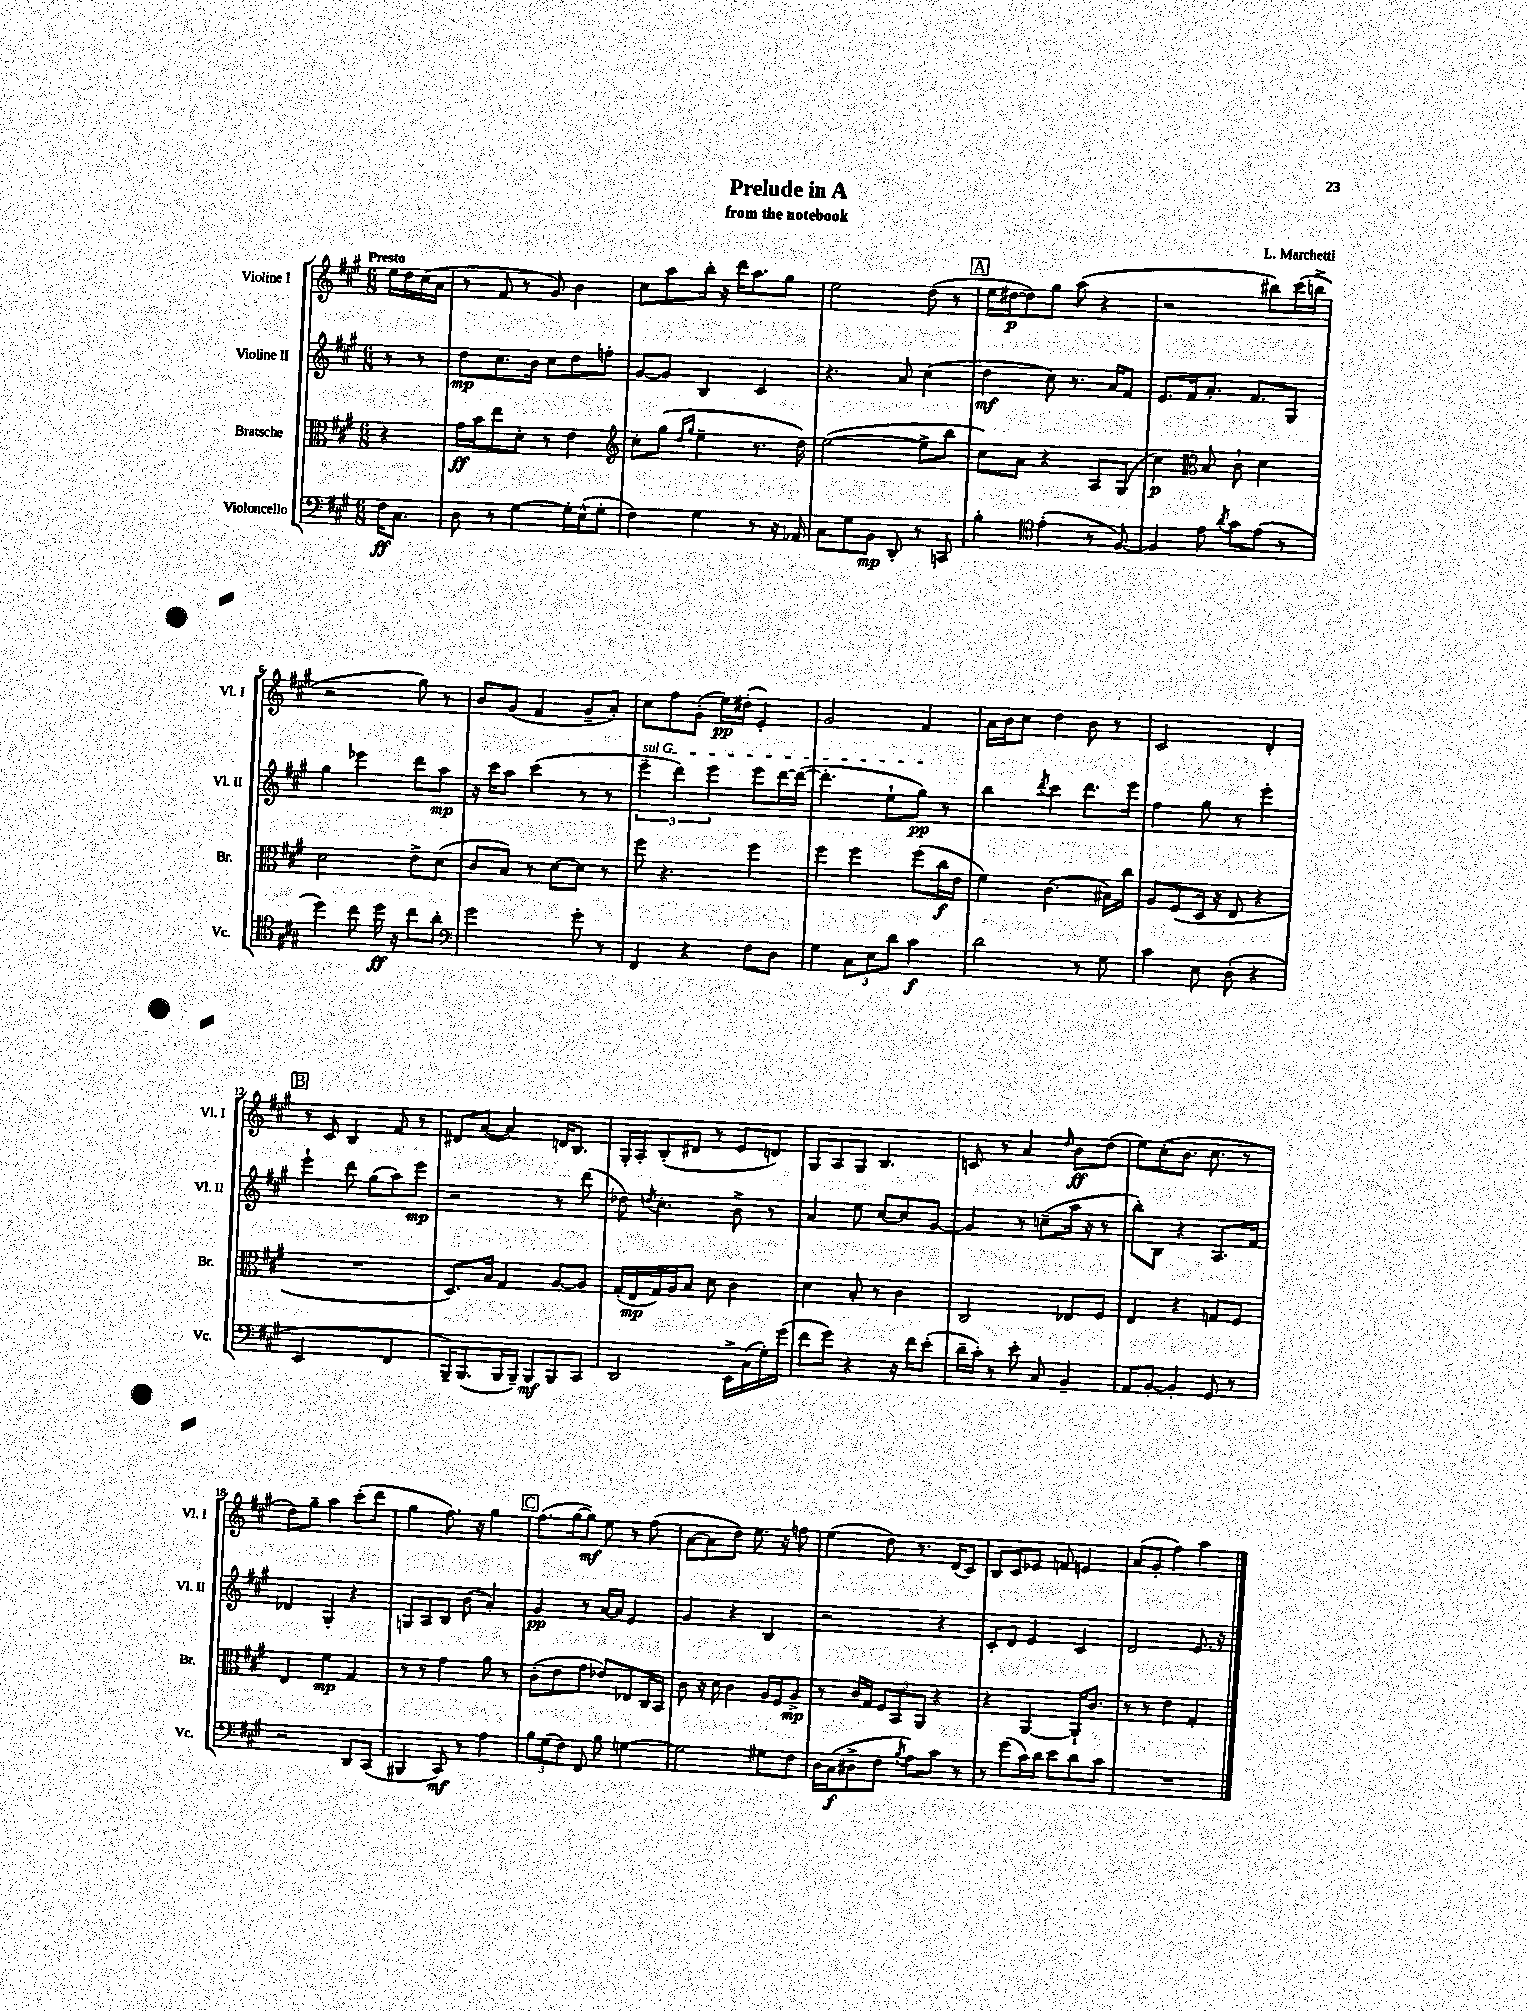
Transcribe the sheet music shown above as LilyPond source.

\header { title = "Prelude in A" composer = "L. Marchetti" subtitle = "from the notebook" }
<<
\new StaffGroup <<
\new Staff = "s0" \with { instrumentName = "Violine I" shortInstrumentName = "Vl. I" } {
    \clef treble \key a \major \numericTimeSignature \time 6/8 \partial 4 \tempo "Presto"
    \autoBeamOff e''16[ d''16 cis''16( a'16] |
    r8 fis'8 r8 gis'8) b'4 |
    cis''8[ a''8 b''16]-. r16 d'''16[ a''8. gis''8] |
    e''2 d''8( r8 |
    \mark \markup { \box "A" } e''16[ dis''16~\p dis''8) gis''8] a''8( r4 |
    r2 bis''8[) cis'''16( b''16]-> |
    r2 gis''8) r8 |
    b'8[ gis'8]( fis'4 gis'8[-- a'8]-.) |
    cis''8[ fis''8 gis'8]-.( e''16[\pp) dis''16]-.( e'4-.) |
    gis'2 fis'4 |
    a'16[ b'16 cis''8] d''4 b'8 r8 |
    cis'2 d'4-. |
    \mark \markup { \box "B" } r8 cis'8 b4 fis'8 r8 |
    dis'8[ a'8]~( a'4) d'16[ b8.] |
    gis16[-. a16-. b8-.( dis'8] r8 e'8[ d'8]) |
    gis8[ a8 gis8] b4. |
    c'8 r8 a'4 \grace { d''16 } b'8[\ff d''8]( |
    e''8[) cis''8-.( b'8.] cis''8. r8 |
    d''8[) gis''8]-- a''4 cis'''8[-.( d'''8] |
    gis''4 fis''8.) r16 gis''4 |
    \mark \markup { \box "C" } fis''8.[( gis''16~ gis''8]\mf) e''8 r8 fis''8( |
    a'8[~ a'8 d''8]) e''8. r16 f''8 |
    e''4( d''8) r8. d'16[( cis'8]) |
    b8[ cis'8 ees'8] f'8 e'4 |
    a'8[( gis'8]-. fis''4) a''4 \bar "|." |
}
\new Staff = "s1" \with { instrumentName = "Violine II" shortInstrumentName = "Vl. II" } {
    \clef treble \key a \major \numericTimeSignature \time 6/8 \partial 4
    \autoBeamOff r8 r8 |
    d''8[\mp cis''8. b'16] cis''8[ d''8 f''8]-. |
    gis'8[~ gis'8] b4 cis'4 |
    r4. a'8 cis''4( |
    \mark \markup { \box "A" } d''4\mf cis''8) r8. a'16[ fis'8] |
    e'8.[ fis'16 a'8.]-. fis'8.[ gis8] |
    gis''4 ees'''4 d'''8[ a''8]\mp |
    r16 cis'''16[ a''8] cis'''4( r8 r8 |
    \tuplet 3/2 { \once \override TextSpanner.bound-details.left.text = \markup { \italic "sul G" } e'''4--\startTextSpan d'''4) e'''4 } e'''8[ d'''16~ d'''16]~( |
    d'''4.-. e''8[-! gis''8]\pp\stopTextSpan) r8 |
    b''4 \acciaccatura { d'''8 } cis'''4 d'''8.[ e'''16] |
    fis''4 gis''8 r8 e'''4-. |
    \mark \markup { \box "B" } e'''4-! d'''8 gis''8[( a''8) e'''8]\mp |
    r2 r8 d'''8( |
    des''8) \acciaccatura { d''8 } cis''4.-. b'8-> r8 |
    a'4 e''8 cis''8[~ cis''8 gis'8]~ |
    gis'4 r8 c''8[--( a''16] r16 r8 |
    b''8[-.) b8] r4 a8.[ fis'16] |
    des'4 gis4-. r4 |
    g8[ a8 b8] b'8( a'4-.) |
    \mark \markup { \box "C" } gis'4\pp r8 a'16[~ a'16] e'4 |
    gis'4 r4 b4 |
    r2 r4 |
    cis'8[-. d'8] e'4 cis'4 |
    d'2 e'8. r16 \bar "|." |
}
\new Staff = "s2" \with { instrumentName = "Bratsche" shortInstrumentName = "Br." } {
    \clef alto \key a \major \numericTimeSignature \time 6/8 \partial 4
    \autoBeamOff r4 |
    gis'16[\ff b'16 e''8 d'8]-. r8 e'4 |
    \clef treble cis''8[-. gis''8]( \grace { d''16[ gis''16] } e''4-- r8. d''16) |
    e''2~( e''8[-> b''8] |
    \mark \markup { \box "A" } cis''8[) a'8] r4 a8[ gis8]( |
    cis''4\p) \clef alto b8 cis'8-! d'4 |
    d'2 e'8[-> d'8]( |
    cis'8[ b8]) r8 d'8[~ d'8] r8 |
    fis''8 r4. fis''4 |
    fis''4 fis''4 fis''8[( cis''16\f e'16] |
    fis'4) cis'4.( bis16[) cis''16] |
    a8[ fis8( d16] r16 e8 r4 |
    \mark \markup { \box "B" } R2. |
    d8.[) b16] gis4 a8[~ a8] |
    gis16[-.( e16\mp gis16) a16 b8] d'8 cis'4 |
    d'4 b8-. r8 cis'4 |
    cis2 ees8[ fis8] |
    e4 r4 g8[ fis8] |
    e4 fis'4\mp gis4 |
    r8 r8 gis'4 a'8 r8 |
    \mark \markup { \box "C" } cis'8[-.( e'8 gis'8] ees'8[) ees8 cis16 b,16] |
    cis'8 r16 d'16 cis'4 a16[ fis16 a8]->\mp |
    r8 cis'16[ gis16] \tuplet 3/2 { fis8[ b,8 a,8] } r4 |
    r4 a,4~ a,16[-! cis'8.] |
    r8 r8 e'4 gis4-. \bar "|." |
}
\new Staff = "s3" \with { instrumentName = "Violoncello" shortInstrumentName = "Vc." } {
    \clef bass \key a \major \numericTimeSignature \time 6/8 \partial 4
    \autoBeamOff fis16[\ff cis8.] |
    d8 r8 gis4~ gis16[-. e16-^( gis8]-. |
    fis4) gis4 r8 r16 aes,16 |
    cis8[ gis8 b,8]\mp d,8-. r8 c,8 |
    \mark \markup { \box "A" } b4-. \clef tenor e'4-.( r8 fis8~) |
    fis4 e'8 \acciaccatura { a'8 } gis'8[ e'8]( r8 |
    d''4) cis''8 d''16\ff r16 cis''8[ a'8]-. |
    \clef bass gis'2 gis'8-. r8 |
    fis,4 r4 fis8[ d8] |
    gis4 \tuplet 3/2 { cis8[ e8 d'8] } cis'4\f |
    d'2 r8 gis8 |
    cis'4 e8 d8-.( r4 |
    \mark \markup { \box "B" } e,2 fis,4 |
    b,,16[--) b,,8.( b,,16 b,,16]--) b,,8[\mf b,,8 cis,8] |
    d,2 e,16[-> cis16( gis16-.) gis'16]( |
    fis'8[ gis'8]) r4 r16 fis'16[ e'8]-.( |
    d'16[-- cis'16]-.) r8 e'8-. cis8 b,4-- |
    a,8[ b,8]~-. b,4-. gis,8 r8 |
    r2 d,8[ cis,8]( |
    bis,,4 cis,8\mf) r8 a4 |
    \mark \markup { \box "C" } \tuplet 3/2 { b8[ gis8( fis8]) } fis,8 b8 g4~ |
    g2 gis8[ fis8] |
    d16[ cis16\f( dis8-> fis8] \acciaccatura { b8 } a8[) cis'8] r8 |
    r8 gis'8[( cis'16) d'16] e'8[ d'8 cis'8] |
    R2. \bar "|." |
}
>>
>>
